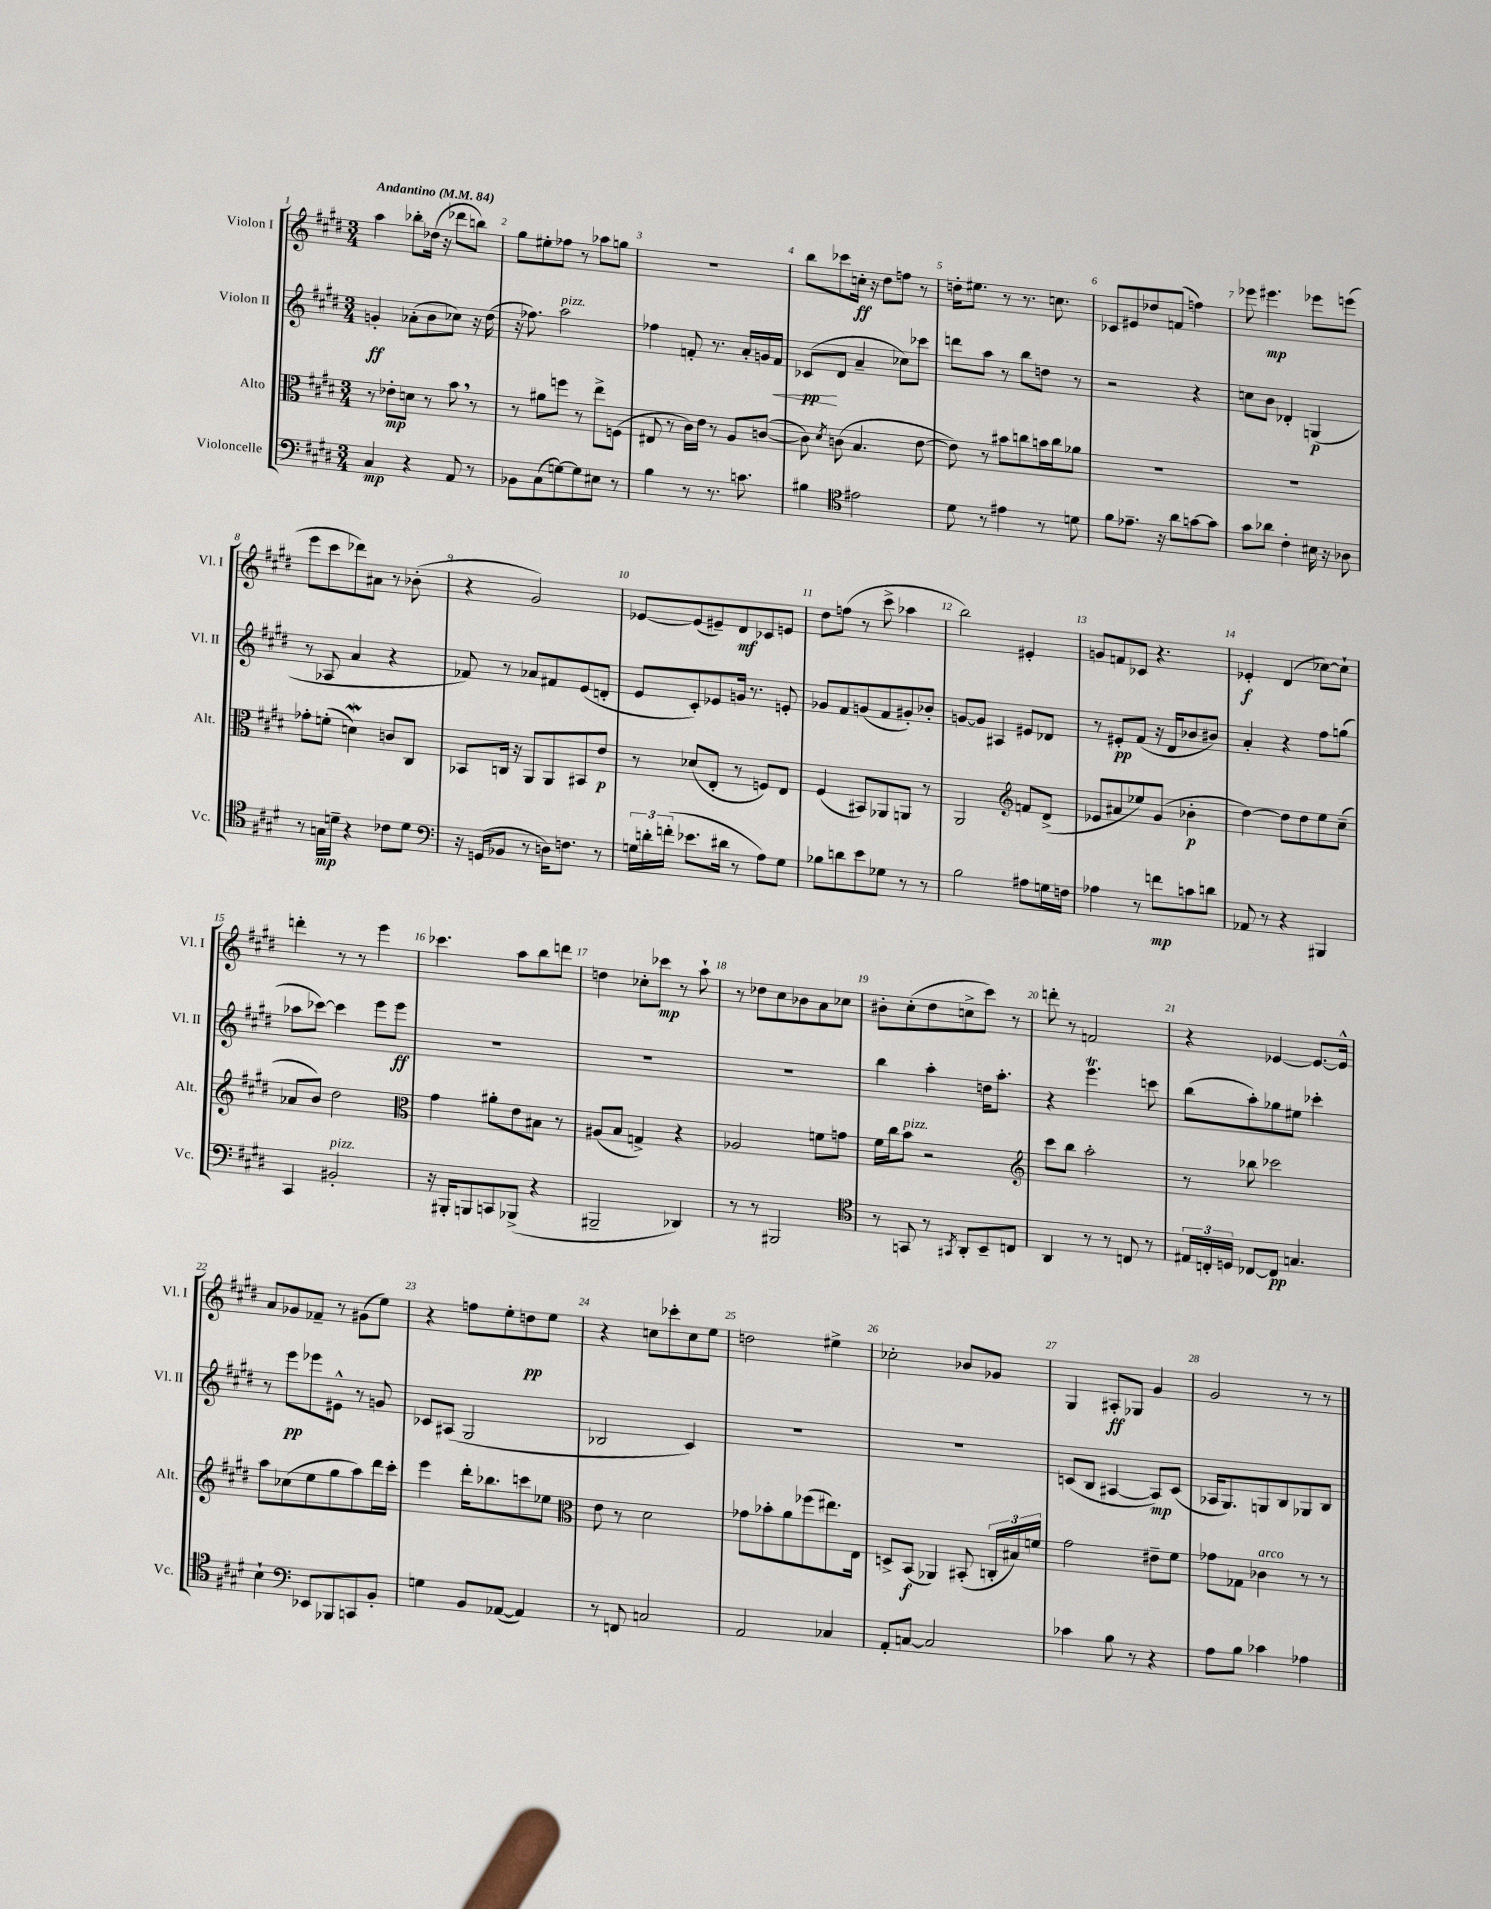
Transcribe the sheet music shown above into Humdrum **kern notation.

**kern	**dynam	**kern	**dynam	**kern	**dynam	**kern	**dynam
*part4	*part4	*part3	*part3	*part2	*part2	*part1	*part1
*staff4	*staff4	*staff3	*staff3	*staff2	*staff2	*staff1	*staff1
*I"Violoncelle	*	*I"Alto	*	*I"Violon II	*	*I"Violon I	*
*I'Vc.	*	*I'Alt.	*	*I'Vl. II	*	*I'Vl. I	*
*clefF4	*	*clefC3	*	*clefG2	*	*clefG2	*
*k[f#c#g#d#]	*	*k[f#c#g#d#]	*	*k[f#c#g#d#]	*	*k[f#c#g#d#]	*
*M3/4	*	*M3/4	*	*M3/4	*	*M3/4	*
*MM84	*	*MM84	*	*MM84	*	*MM84	*
=1	=1	=1	=1	=1	=1	=1	=1
!	!	!	!	!	!	!LO:TX:a:B:t=Andantino	!
4C#/	mp	8r	.	4gn'/	ff	4aa\	.
.	.	8e-X'\L	mp	.	.	.	.
4r	.	8dn\J	.	(8a-X'\L	.	8bb-X'\L	.
.	.	8r	.	8b\	.	(16dd-X\Jk	.
.	.	.	.	.	.	16r	.
8AA/	.	8b,\	.	8cc-X\J)	.	8ddd-X\L	.
8r	.	8r	.	16r	.	8bbn\J)	.
.	.	.	.	(16dd#\	.	.	.
=2	=2	=2	=2	=2	=2	=2	=2
8BB-X\L	.	8r	.	16r	.	8gg#\L	.
.	.	.	.	8.ff-X\)	.	.	.
(8C#\	.	8a#X\L	.	.	.	8ee#X'\	.
!	!	!	!	!LO:TX:a:i:t=pizz.	!	!	!
[8Gn\)	.	8ffn\J	.	2aa\	.	8ff-X\J	.
8G\]	.	8r	.	.	.	8r	.
8E#X\J	.	8ee^\L	.	.	.	8aa-X\L	.
8r	.	(8Fn\J	.	.	.	8ggn\J	.
=3	=3	=3	=3	=3	=3	=3	=3
4B\	.	8E#X/	.	4ff-X\	.	2.r	.
.	.	8r	.	.	.	.	.
8r	.	16c#\LL)	.	8fn'/	.	.	.
.	.	16e\JJ	.	.	.	.	.
8.r	.	8r	.	8.r	.	.	.
.	.	8A/L	.	.	.	.	.
8.cn\	.	.	.	16a'/LL	.	.	.
.	.	([8cn/J	.	16gn/	.	.	.
!	!	!	!	!	!LO:HP:b	!	!
.	.	.	.	16f/JJ	<	.	.
=4	=4	=4	=4	=4	=4	=4	=4
4B#X\	.	8c\])	.	(8c-X/L	pp	8bb\L	.
.	.	8qd#/	.	.	.	.	.
.	.	(8cn\	.	8d#/J	[	8ccc-X\	.
*clefC4	*	*	*	*	*	*	*
2e#X\	.	4.B/	.	4a~/	.	16ccn'\Jk	ff
.	.	.	.	.	.	16r	.
.	.	.	.	.	.	8dd#\L	.
.	.	.	.	8cc-X\L)	.	8ffn\J	.
.	.	[8e\	.	8ccc-X\J	.	8r	.
=5	=5	=5	=5	=5	=5	=5	=5
8d#\	.	8e\])	.	8dddn\L	.	16ddn'\KL	.
.	.	.	.	.	.	8.ee#X\J	.
8r	.	8r	.	8aa\J	.	.	.
4e#X\	.	8b#X\L	.	8r	.	8r	.
.	.	8ccn\	.	8bb\L	.	8.r	.
8r	.	16bn\L	.	8ddn\J	.	.	.
.	.	16cc\J	.	.	.	8.ccn\	.
8dn\	.	8a-X\J	.	8r	.	.	.
=6	=6	=6	=6	=6	=6	=6	=6
8f#\L	.	2.r	.	2r	.	8c-X/L	.
8.e-X~\J	.	.	.	.	.	8e#X/	.
.	.	.	.	.	.	8dd-X/	.
16r	.	.	.	.	.	.	.
8a\L	.	.	.	.	.	(8fn/J	.
[8gn\	.	.	.	4r	.	4ffn\)	.
8g\J]	.	.	.	.	.	.	.
=7	=7	=7	=7	=7	=7	=7	=7
8g#\L	.	2.r	.	8ccn\L	.	8eee-X\	.
8a-X\J	.	.	.	8b\J	.	4.eee#X\	mp
4c#'\	.	.	.	4d-X'/	.	.	.
16B#X\	.	.	.	(4Gn/	p	8eee-X\L	.
16r	.	.	.	.	.	.	.
8A-X\	.	.	.	.	.	(8eeen\J	.
!!LO:LB:g=z
=8	=8	=8	=8	=8	=8	=8	=8
8r	.	8g-X'\L	.	8r	.	8eee\L	.
16Gn\LL	mp	(8fn'\J	.	8A-X/	.	8ccc#\	.
16dn~\JJ	.	.	.	.	.	.	.
4r	.	4dnw\)	.	4a/	.	8ddd-X\)	.
.	.	.	.	.	.	8a#X\J	.
8c-X\L	.	8cn/L	.	4r	.	8r	.
8d\J	.	8C#/J	.	.	.	(8b-X'\	.
=9	=9	=9	=9	=9	=9	=9	=9
*clefF4	*	*	*	*	*	*	*
16r	.	8BB-X/L	.	8f-X/)	.	4r	.
(16GGn/KL	.	.	.	.	.	.	.
8BB-X/J	.	16Cn/Jk	.	8r	.	.	.
.	.	16r	.	.	.	.	.
8r	.	8AA/L	.	8a-X/L	.	2g#/)	.
16Dn\KL)	.	8AA/	.	8f#X/	.	.	.
8.Fn\J	.	.	.	.	.	.	.
.	.	8BB#X/	.	(8e/	.	.	.
8r	.	8e/J	p	8dn'/J	.	.	.
=10	=10	=10	=10	=10	=10	=10	=10
24Gn\LL	.	8r	.	8e/L	.	[8e-X/L	.
24dn'\	.	.	.	.	.	.	.
(24fn'\JJ	.	.	.	.	.	.	.
8.e-X\L	.	(8d-X/L	.	8c#'/)	.	(8e-/]	.
.	.	8E'/J	.	8e-X/	.	8e#X~/)	.
16d#X\Jk	.	.	.	.	.	.	.
8r	.	8r	.	16gn/Jk	.	8d#/	mf
.	.	.	.	8.r	.	.	.
8A\L)	.	8Fn/L)	.	.	.	8c-X/	.
8G\J	.	8E/J	.	8en'/	.	8en/J	.
=11	=11	=11	=11	=11	=11	=11	=11
8B-X\L	.	(4F#/	.	8g-X/L	.	8dd#\L	.
8dn\	.	.	.	8f#/	.	(8ffn\J	.
8e\	.	8BB#X/L)	.	(8gn/	.	8r	.
8G-X\J	.	8AA-X/	.	8f#/	.	8ccc#^\	.
8r	.	8AAn/J	.	8g#X'/)	.	4aa-X\	.
8r	.	8r	.	8b-X'/J	.	.	.
=12	=12	=12	=12	=12	=12	=12	=12
2B\	.	2AA/	.	[8gn/L	.	2bb\)	.
.	.	.	.	8g/J]	.	.	.
.	.	.	.	4A#X/	.	.	.
*	*	*clefG2	*	*	*	*	*
8A#X\L	.	8fn/L	.	8e#X/L	.	4e#X'/	.
16Gn\L	.	(8d#^/J	.	8d-X/J	.	.	.
16Fn\JJ	.	.	.	.	.	.	.
=13	=13	=13	=13	=13	=13	=13	=13
4A-X\	.	8e-X/L	.	8r	.	8gn/L	.
.	.	8a#X/	.	8e#X'/L	pp	8fn/	.
8r	.	8ee-X/)	.	(8f#/J	.	8c-X/J	.
8fn\L	mp	(8g#/J	.	16r	.	4.r	.
.	.	.	.	16d#/KL	.	.	.
8cn\	.	4b-X'\	p	8b-X/	.	.	.
8dn\J	.	.	.	8b#X/J)	.	.	.
=14	=14	=14	=14	=14	=14	=14	=14
8AA-X/	.	[4dd#\)	.	4a'/	.	4e-X'/	f
8r	.	.	.	.	.	.	.
4r	.	8dd#\L]	.	4r	.	(4d#/	.
.	.	8dd#\	.	.	.	.	.
4BBB#X/	.	8ee\	.	8ff#\L	.	[8cc-X\L)	.
.	.	(8cc#~\J	.	(8ggn\J	.	8cc-`\J]	.
!!LO:LB:g=z
=15	=15	=15	=15	=15	=15	=15	=15
4CC#/	.	8a-X/L	.	8aa-X\L	.	4dddn'\	.
.	.	8b/J)	.	[8ccc-X\J)	.	.	.
!LO:TX:a:i:t=pizz.	!	!	!	!	!	!	!
2BB#X'/	.	2dd#\	.	4ccc-\]	.	8r	.
.	.	.	.	.	.	8r	.
.	.	.	.	8eee\L	.	4eee\	.
.	.	.	.	8eee\J	ff	.	.
=16	=16	=16	=16	=16	=16	=16	=16
*	*	*clefC3	*	*	*	*	*
16r	.	4g#\	.	2.r	.	4.ccc-X\	.
16BBB#X'/KL	.	.	.	.	.	.	.
8BBBn/	.	.	.	.	.	.	.
8CCn/	.	8a#X'\L	.	.	.	.	.
(8BBB-X^/J	.	8e\	.	.	.	8aa\L	.
4r	.	8B#X\J	.	.	.	8bb\	.
.	.	8r	.	.	.	8dddn\J	.
=17	=17	=17	=17	=17	=17	=17	=17
2BBB#X~/	.	(8A#X/L	.	2.r	.	4ddn\	.
.	.	8B/J	.	.	.	.	.
.	.	4Gn^/)	.	.	.	8cc-X'\L	.
.	.	.	.	.	.	8ccc-X\J	mp
4DD-X/)	.	4r	.	.	.	8r	.
.	.	.	.	.	.	8aa`\	.
=18	=18	=18	=18	=18	=18	=18	=18
8r	.	2A-X/	.	2.r	.	8r	.
8r	.	.	.	.	.	8dd-X\L	.
2BBB#X/	.	.	.	.	.	8cc#\	.
.	.	.	.	.	.	8b-X\	.
.	.	8fn\L	.	.	.	8a\	.
.	.	8gn\J	.	.	.	8cc-X\J	.
=19	=19	=19	=19	=19	=19	=19	=19
*clefC4	*	*	*	*	*	*	*
8r	.	16f#\LL	.	4bb\	.	8b#X'\L	.
.	.	16cc#\J	.	.	.	.	.
!	!	!LO:TX:a:i:t=pizz.	!	!	!	!	!
8GGn/	.	8b\J	.	.	.	(8cc#'\	.
8r	.	2r	.	4aa'\	.	8dd#\	.
8qGG#X/	.	.	.	.	.	.	.
8AA'/L	.	.	.	.	.	8ccn^\	.
8BB~/	.	.	.	16ddn\KL	.	8ccc#\J)	.
.	.	.	.	8.aa'\J	.	.	.
8Cn/J	.	.	.	.	.	8r	.
=20	=20	=20	=20	=20	=20	=20	=20
*	*	*clefG2	*	*	*	*	*
4AA/	.	8ccc#\L	.	4r	.	8dddn'\	.
.	.	8bb\J	.	.	.	8r	.
8r	.	2aa'\	.	4.eeeT\	.	2fn/	.
8r	.	.	.	.	.	.	.
8Cn/	.	.	.	.	.	.	.
8r	.	.	.	8cccn\	.	.	.
=21	=21	=21	=21	=21	=21	=21	=21
24E#X/LL	.	8r	.	(8bb\L	.	4r	.
24Cn'/	.	.	.	.	.	.	.
24Dn/JJ	.	.	.	.	.	.	.
[8C-X/L	.	8bb-X\	.	8aa'\)	.	.	.
8C-/J]	pp	2ccc-X\	.	8gg-X\	.	[4e-X/	.
4.Gn/	.	.	.	8ee#X\J	.	.	.
.	.	.	.	4ccc-X'\	.	8.e-/L_	.
.	.	.	.	.	.	16e-^^/Jk]	.
!!LO:LB:g=z
=22	=22	=22	=22	=22	=22	=22	=22
4B`\	.	8aa\L	.	8r	.	8a/L	.
.	.	(8cc-X\	.	8eee\L	pp	8g-X/	.
*clefF4	*	*	*	*	*	*	*
8EE-X/L	.	8ee\	.	8eee-X\	.	8f-X~/J	.
8BBB-X/	.	8gg#\	.	8e#X^^\J	.	8r	.
8CCn/	.	8aa\)	.	8r	.	(8g#X\L	.
8BB'/J	.	16ddd#\L	.	8gn/	.	8ee\J)	.
.	.	16ccc#'\JJ	.	.	.	.	.
=23	=23	=23	=23	=23	=23	=23	=23
4Gn\	.	4eee\	.	8c-X/L	.	4r	.
.	.	.	.	(8A#X/J	.	.	.
8BB/L	.	16ddd#'\KL	.	2G#/	.	8ffn\L	.
.	.	8.bb-X\	.	.	.	.	.
([8AA-X/J	.	.	.	.	.	8ee'\	.
4AA-/])	.	8cccn\	.	.	.	8ddn\	pp
.	.	8ee-X\J	.	.	.	8ee\J	.
=24	=24	=24	=24	=24	=24	=24	=24
*	*	*clefC3	*	*	*	*	*
8r	.	8e\	.	2B-X/	.	4r	.
8FFn/	.	8r	.	.	.	.	.
2Cn/	.	2d#\	.	.	.	8ccn\L	.
.	.	.	.	.	.	8ccc-X'\	.
.	.	.	.	4c#/)	.	8cc\	.
.	.	.	.	.	.	8ee\J	.
=25	=25	=25	=25	=25	=25	=25	=25
2AA/	.	8g-X\L	.	2.r	.	2ddn\	.
.	.	8b-X'\	.	.	.	.	.
.	.	8a\	.	.	.	.	.
.	.	(8ff-X\	.	.	.	.	.
4C-X/	.	8.ee#X\)	.	.	.	4ee#X^\	.
.	.	16E\Jk	.	.	.	.	.
=26	=26	=26	=26	=26	=26	=26	=26
8AA'/L	.	8Dn^/L	.	2.r	.	2cc-X'\	.
[8Cn/J	.	(8BB/J	f	.	.	.	.
2C/]	.	4AA-X/)	.	.	.	.	.
.	.	(8BB#X'/	.	.	.	8b-X/L	.
.	.	24Cn'/LL	.	.	.	8g-X/J	.
.	.	24B#X/)	.	.	.	.	.
.	.	24fn/JJ	.	.	.	.	.
=27	=27	=27	=27	=27	=27	=27	=27
4c-X\	.	2g#\	.	(8cn/L	.	4G#/	.
.	.	.	.	8B/J	.	.	.
8B\	.	.	.	[4A#X/	.	8A#X'/L	ff
8r	.	.	.	.	.	8G-X/J	.
4r	.	8e#X~\L	.	8A#/L])	mp	4g#/	.
.	.	8f#\J	.	(8c/J	.	.	.
=28	=28	=28	=28	=28	=28	=28	=28
8A\L	.	8g-X\L	.	16A-X/KL	.	2g#/	.
.	.	.	.	8.G#/)	.	.	.
8B\J	.	8G-X\J	.	.	.	.	.
!	!	!LO:TX:a:i:t=arco	!	!	!	!	!
4c-X\	.	4c-X\	.	8Gn/	.	.	.
.	.	.	.	8B/	.	.	.
4A-X\	.	8r	.	8G-X/	.	8r	.
.	.	8r	.	8B/J	.	8r	.
==	==	==	==	==	==	==	==
*-	*-	*-	*-	*-	*-	*-	*-
